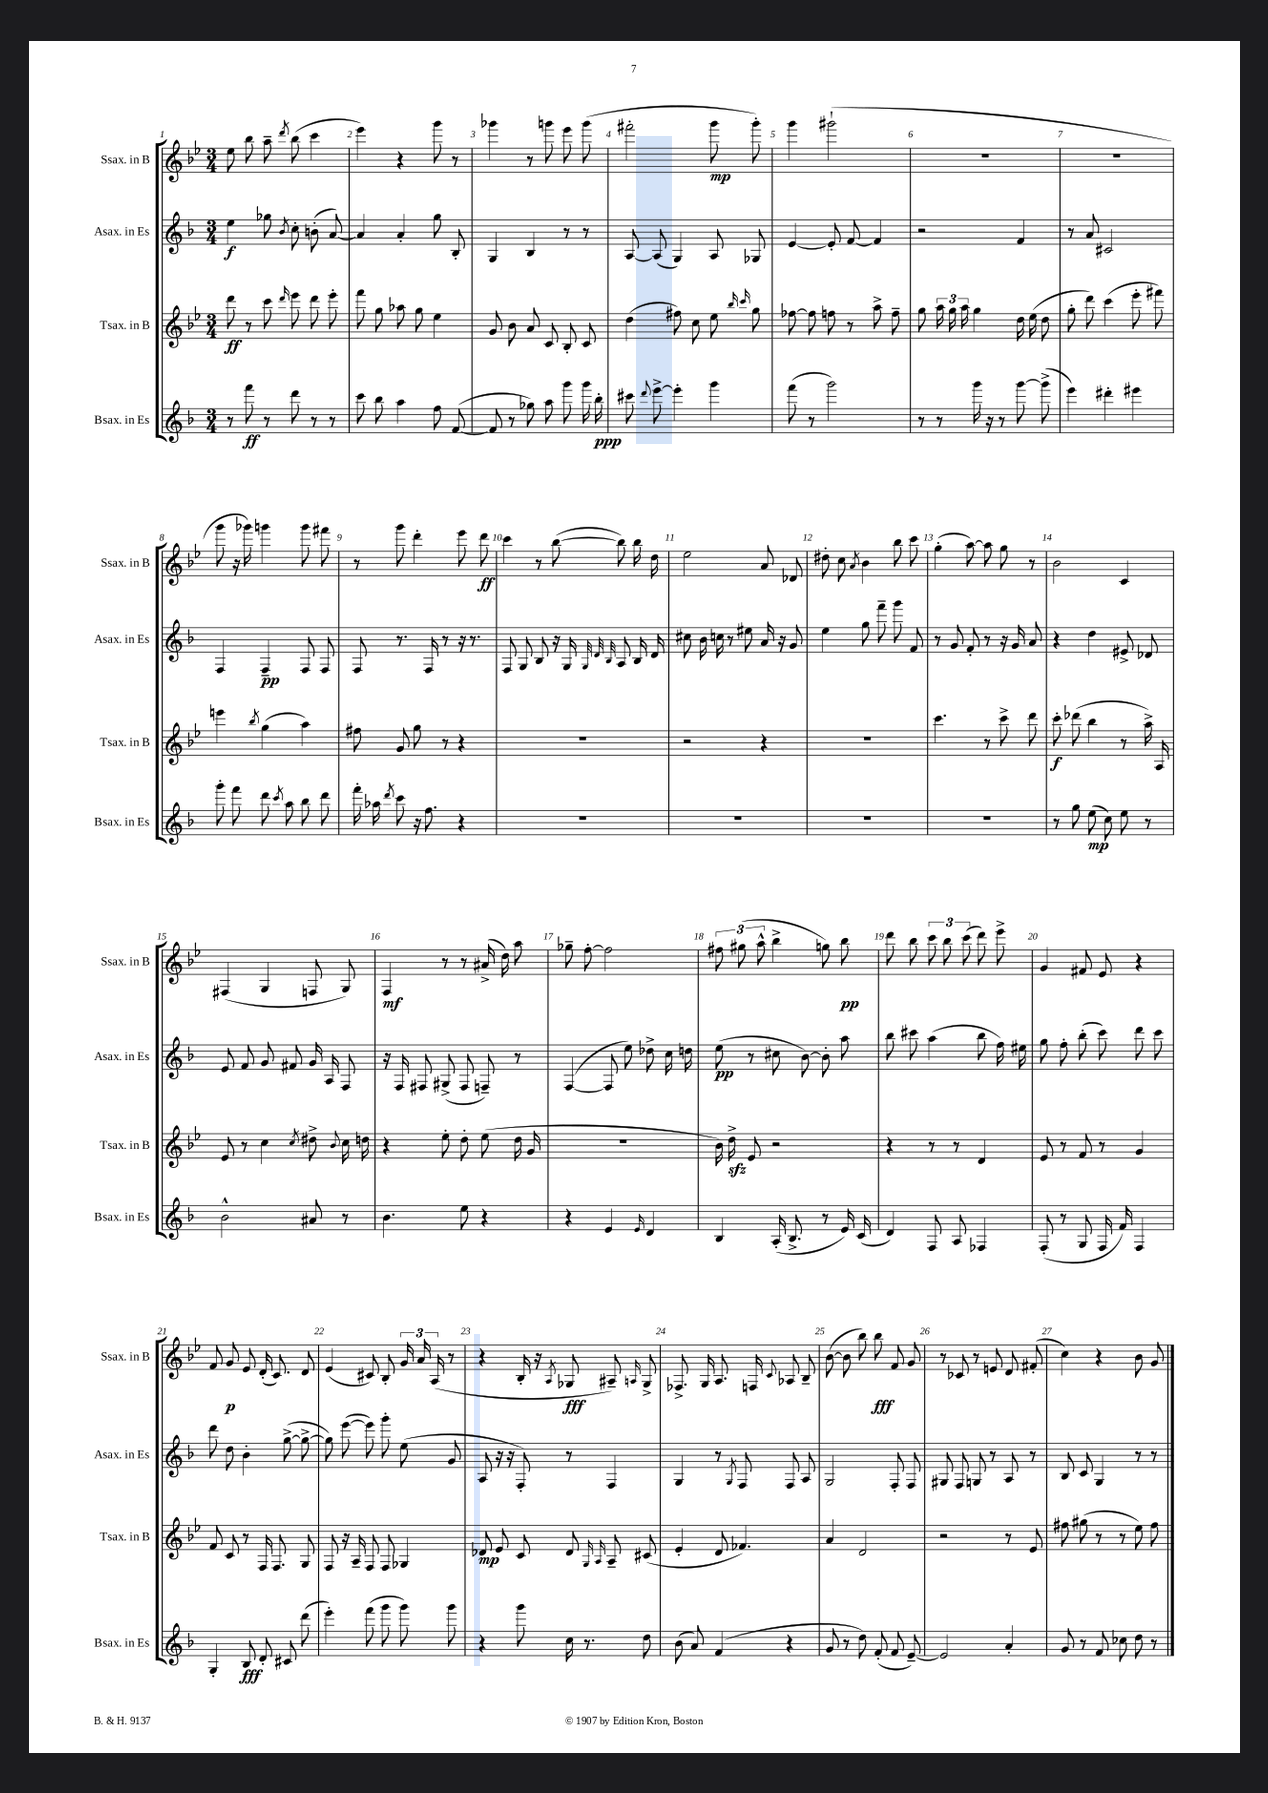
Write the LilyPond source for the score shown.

<<
\new StaffGroup <<
\new Staff = "s0" \with { instrumentName = "Ssax. in B" shortInstrumentName = "Ssax. in B" } {
    \clef treble \key bes \major \numericTimeSignature \time 3/4
    \autoBeamOff ees''8 bes''8 a''8-- \acciaccatura { d'''8 } bes''8( c'''4 |
    ees'''4) r4 g'''8 r8 |
    ges'''4 r8 g'''8 ees'''8 g'''8( |
    fis'''2-. g'''8\mp g'''8-.) |
    g'''4 gis'''2-!( |
    R2. |
    R2. |
    g'''8 r16 ges'''16) g'''4 g'''8 fis'''8 |
    r8 g'''8 d'''4-. ees'''8 d'''8\ff |
    c'''4 r8 bes''8~( bes''8) bes''16 d''16 |
    ees''2 a'8 des'8 |
    dis''8-. c''8 \acciaccatura { a'8 } bes'4 bes''8 c'''8 |
    g''4-.( a''8~) a''8 g''8 r8 |
    bes'2 c'4 |
    fis4( g4 f8 g8) |
    f4\mf r8 r8 ais'16->( d''16) a''8 |
    ges''8-- f''8~-. f''2 |
    \tuplet 3/2 { fis''8 gis''8( a''8-^ } bes''4-> g''8) bes''8\pp |
    d'''8 bes''8 \tuplet 3/2 { c'''8 bes''8 c'''8( } d'''8) ees'''8-> |
    g'4 fis'8 ees'8 r4 |
    f'8 g'8\p ees'8 d'16-.( c'8.) d'8 |
    ees'4( cis'8) bes8-. \tuplet 3/2 { g'16 a'16 a16( } r8 |
    r4 bes16-. r16 \acciaccatura { a8 } ges8\fff ais8--) \grace { a16 } ges8-> |
    fes8.-> g16 a8. f16 \appoggiatura { c'8 } aes8 bes8-- |
    bes'8~( bes'8 bes''8) bes''8\fff f'8 g'8 |
    r8 ces'8 r8 e'8 d'8 fis'8-.( |
    c''4) r4 bes'8 g'8 \bar "|." |
}
\new Staff = "s1" \with { instrumentName = "Asax. in Es" shortInstrumentName = "Asax. in Es" } {
    \clef treble \key f \major \numericTimeSignature \time 3/4
    \autoBeamOff e''4\f ges''8 \acciaccatura { bes'8 } c''8-. b'8-.( a'8~) |
    a'4 a'4-. g''8 bes8-. |
    g4 bes4 r8 r8 |
    a8~ a8( g4) a8 ges8 |
    e'4~ e'8-. f'8~ f'4 |
    r2 f'4 |
    r8 a'8 cis'2 |
    f4 f4--\pp f8 f8 |
    f8 r8. f16 r8 r16 r8. |
    f8 g8 bes8 r16 g16 \grace { g32 d'32 bes32 } a8 bes16 d'16 |
    cis''8 bes'16 c''16 r8 eis''8 a'16 r16 g'8 |
    e''4 g''8 f'''8-- g'''8 f'8 |
    r8 g'8 f'8-. r8 r16 g'16 a'8 |
    r4 d''4 eis'8-> des'8 |
    e'8 f'8 g'8 fis'8 g'16 a16 f8 |
    r16 f16 fis8 gis8->( fis8 f8--) r8 |
    f4~( f8 e''8) des''8-> c''16 d''16 |
    e''8\pp( r8 cis''8 bes'8~) bes'8-. a''8 |
    bes''8 cis'''8 a''4( bes''8 f''16) eis''16 |
    g''8 f''8-. bes''8-.( c'''8) d'''8 c'''8 |
    d'''8 d''8 bes'4-. g''8~->( g''8~-> |
    g''8) e'''8~( e'''8) g'''8-. e''8( g'8 |
    a8 r16 r16 f8-.) r8 f4 |
    g4 r8 \acciaccatura { g8 } f8 f8 a8 |
    g2 f8-. f8 |
    gis8 f8 g8 r8 a8 r8 |
    bes8 c'8 g4 r8 r8 \bar "|." |
}
\new Staff = "s2" \with { instrumentName = "Tsax. in B" shortInstrumentName = "Tsax. in B" } {
    \clef treble \key bes \major \numericTimeSignature \time 3/4
    \autoBeamOff d'''8\ff r8 c'''8 \grace { d'''16 } ees'''8 d'''8 ees'''8-. |
    f'''8 g''8 aes''8 g''8 ees''4 |
    g'8 bes'8 a'8 c'8 bes8-. c'8 |
    d''4( fis''8) c''8 ees''8 \grace { bes''16 c'''16 } g''8 |
    fes''8~ fes''8 f''8 r8 a''8-> f''8-- |
    g''8 \tuplet 3/2 { a''16 g''16 a''16 } g''4 d''16 ees''16( d''8 |
    g''8-. d'''8) c'''4( ees'''8-. fis'''8) |
    e'''4 \acciaccatura { bes''8 } g''4( a''4) |
    fis''8 g'8 g''8 r8 r4 |
    R2. |
    r2 r4 |
    R2. |
    c'''4. r8 c'''8-> d'''8 |
    c'''8-.\f des'''8( bes''4 r8 a''16->) a16 |
    ees'8 r8 c''4 \acciaccatura { c''8 } dis''8-> \appoggiatura { bes'8 } c''16 d''16 |
    r4 ees''8-. d''8-. ees''8( d''16 g'16 |
    R2. |
    bes'16) d''16->\sfz ees'8 r2 |
    r4 r8 r8 d'4 |
    ees'8 r8 f'8 r8 g'4 |
    f'8 c'8 r8 f16 f8. g8 |
    f8 r16 a16-- f8 f8 ges4 |
    des'8\mp ees'8 c'8 des'8 \grace { g16 a16 } a8-- cis'8( |
    ees'4-. d'8 fes'4.) |
    a'4 d'2 |
    r2 r8 ees'8 |
    fis''8 gis''8( r8 r8 ees''8) fis''8 \bar "|." |
}
\new Staff = "s3" \with { instrumentName = "Bsax. in Es" shortInstrumentName = "Bsax. in Es" } {
    \clef treble \key f \major \numericTimeSignature \time 3/4
    \autoBeamOff r8 f'''8\ff r8 d'''8 r8 r8 |
    c'''8 bes''8 a''4 f''8 f'8~( |
    f'8 r8 ges''8) a''8 g'''8 g'''16 bes''16-.\ppp |
    cis'''8 \appoggiatura { d'''8 } e'''8~-> e'''4-. g'''4 |
    f'''8( r8 g'''2) |
    r8 r8 g'''16 r16 r8 g'''8~ g'''8->( |
    e'''4) dis'''4-. eis'''4 |
    g'''8-. f'''8 d'''8 \acciaccatura { c'''8 } a''8 bes''8 d'''8 |
    f'''16-. aes''16 \acciaccatura { d'''8 } c'''8 r16 f''8. r4 |
    R2. |
    R2. |
    R2. |
    R2. |
    r8 g''8 e''8\mp( c''8) e''8 r8 |
    bes'2-^ ais'8 r8 |
    bes'4. e''8 r4 |
    r4 e'4 \grace { e'16 } d'4 |
    bes4 a16-.( bes8.-> r8 e'16) c'16( |
    d'4) f8 a8 fes4 |
    f8-.( r8 g8 f16 f'16) f4 |
    g4-. bes8\fff d'8-. cis'8 d'''8( |
    e'''4-.) f'''8( g'''8 g'''8) g'''8 |
    r4 g'''8 c''16 r8. d''8 |
    bes'8( a'8) f'4( r4 |
    g'8 r8 d''8) f'8-.( f'8 e'8~--) |
    e'2 a'4-. |
    g'8 r8 f'8 ces''8 d''8 r8 \bar "|." |
}
>>
>>
\layout { \context { \Score \override BarNumber.break-visibility = ##(#f #t #t) barNumberVisibility = #all-bar-numbers-visible } }
